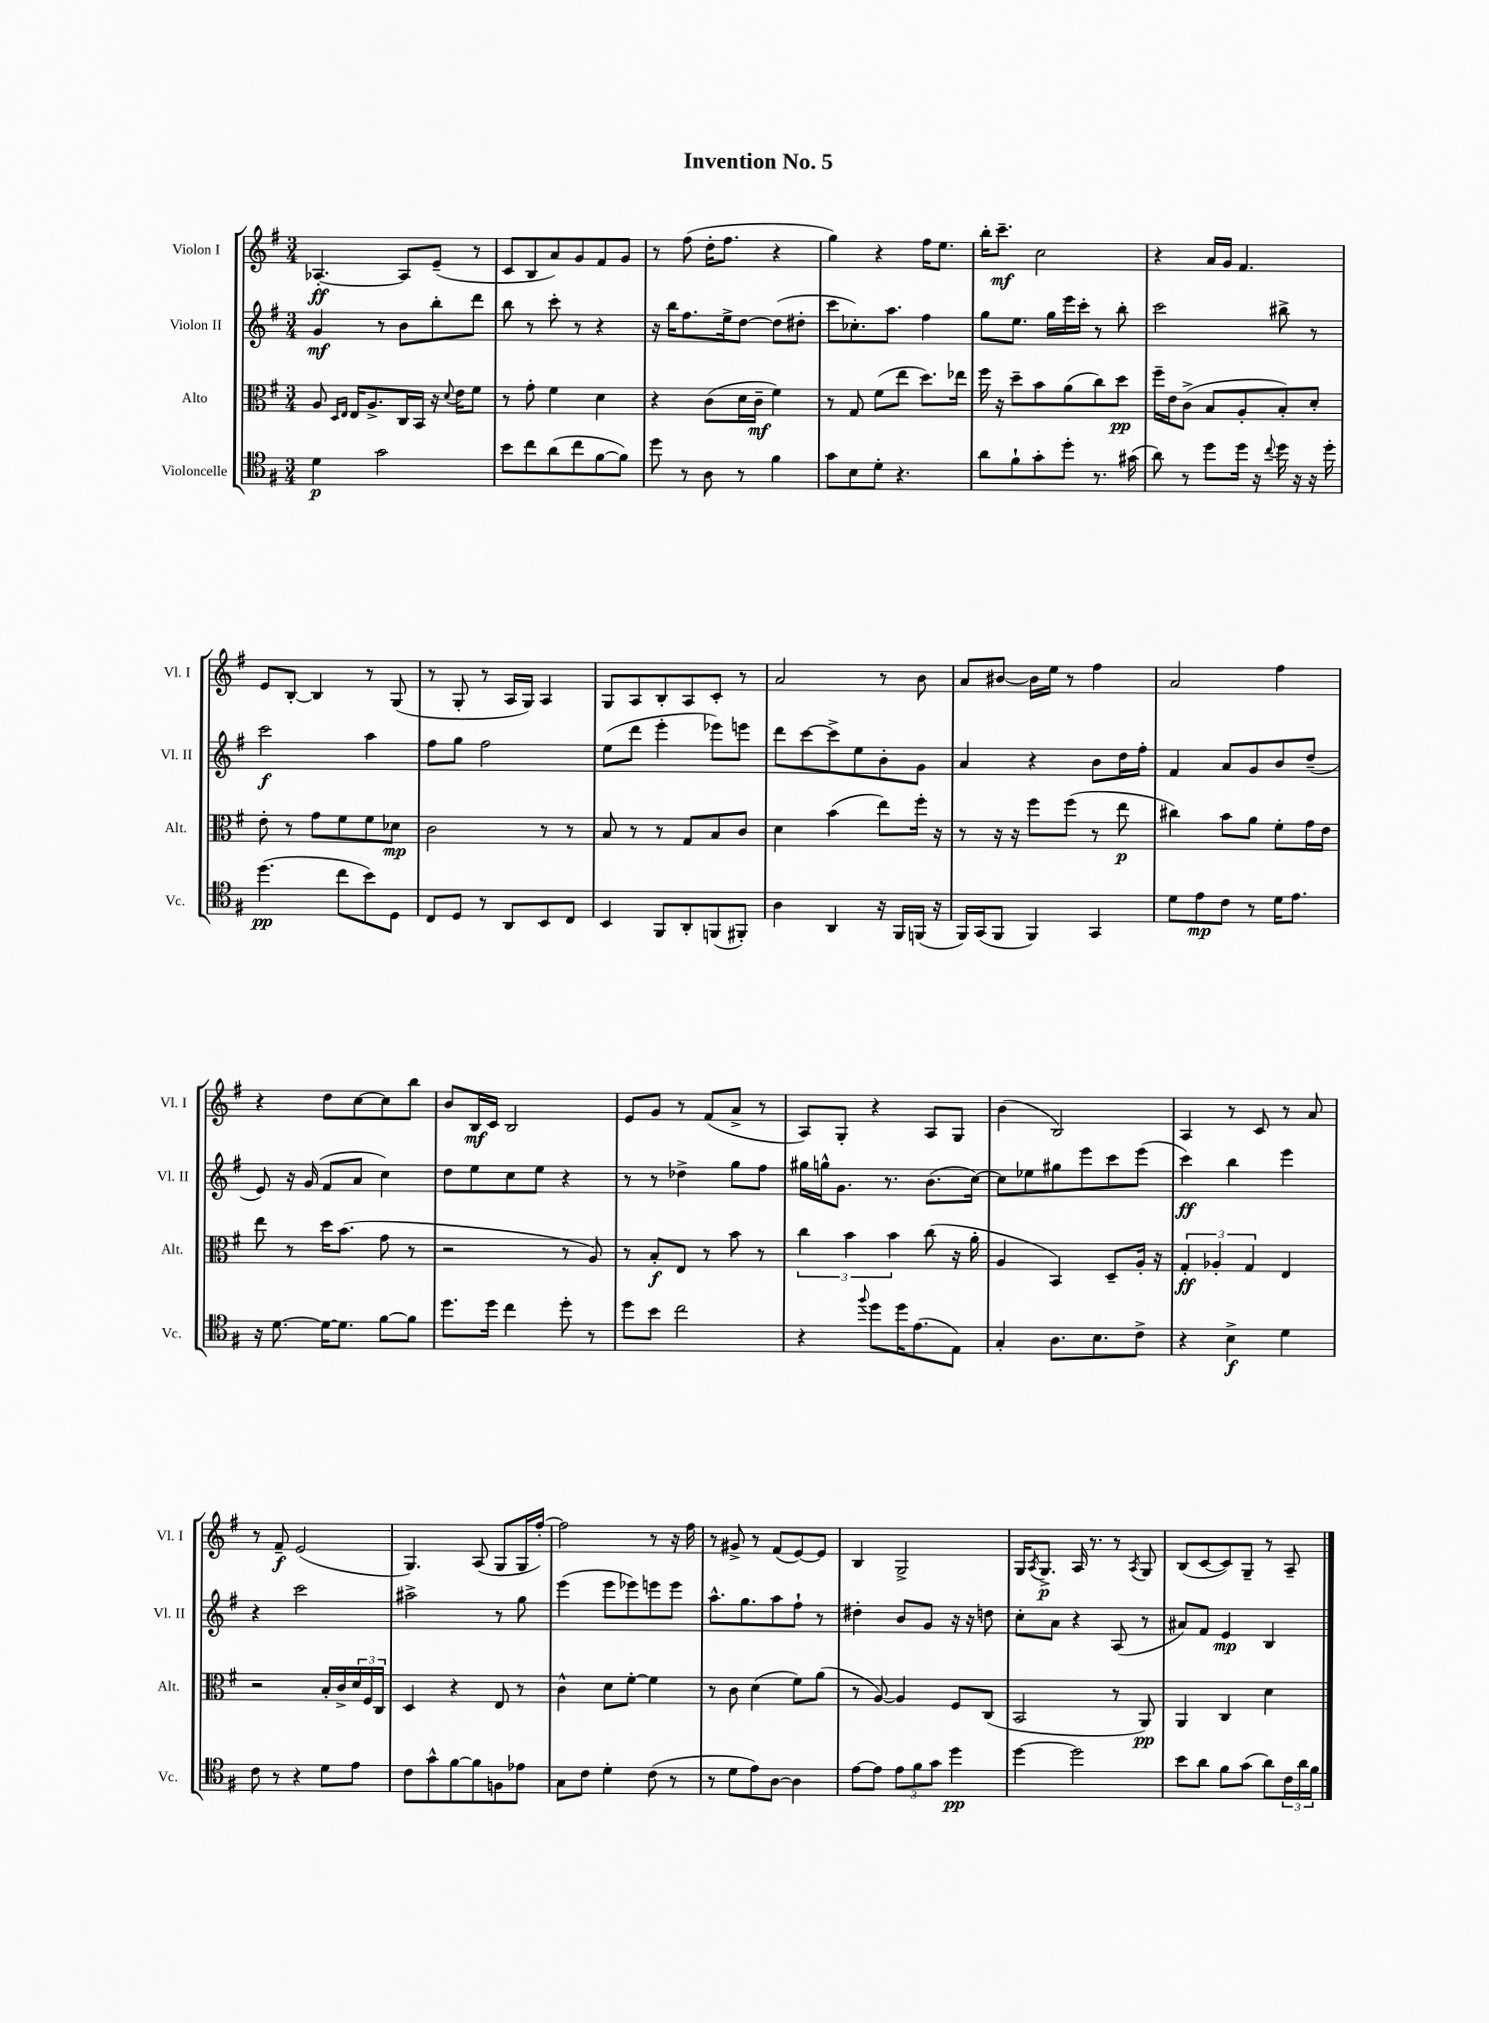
\header { title = "Invention No. 5" }
<<
\new StaffGroup <<
\new Staff = "s0" \with { instrumentName = "Violon I" shortInstrumentName = "Vl. I" } {
    \clef treble \key g \major \numericTimeSignature \time 3/4
    aes4.~-.\ff aes8 e'8--( r8 |
    c'8 b8 a'8) g'8 fis'8 g'8 |
    r8 fis''8( d''16-. fis''8. r4 |
    g''4) r4 fis''16 e''8. |
    b''16-. c'''8.--\mf c''2 |
    r4 a'16 g'16 fis'4. |
    e'8 b8~-. b4 r8 g8( |
    r8 g8-. r8 a16 g16) a4 |
    g8 a8 b8-. a8 c'8-. r8 |
    a'2 r8 b'8 |
    a'8 bis'8~ bis'16 e''16 r8 fis''4 |
    a'2 fis''4 |
    r4 d''8 c''8~ c''8 b''8 |
    b'8 b16\mf c'16 b2 |
    e'8 g'8 r8 fis'8( a'8-> r8 |
    a8) g8-. r4 a8 g8 |
    b'4( b2) |
    a4 r8 c'8 r8 a'8 |
    r8 fis'8--\f e'2( |
    g4.) a8( g8 g16 fis''16~-.) |
    fis''2 r8 r16 fis''16 |
    r8 gis'8-> r8 fis'8( e'8~) e'8 |
    b4 g2-> |
    g16 \acciaccatura { a8 } g8.->\p a16 r8. r8 \acciaccatura { a8 } g8 |
    b8( c'8~ c'8) g8-- r8 a8-- \bar "|." |
}
\new Staff = "s1" \with { instrumentName = "Violon II" shortInstrumentName = "Vl. II" } {
    \clef treble \key g \major \numericTimeSignature \time 3/4
    g'4\mf r8 b'8 b''8-. d'''8 |
    b''8 r8 c'''8-. r8 r4 |
    r16 b''16 fis''8. e''16-> d''8~ d''8( dis''8-. |
    c'''8 ces''8.-.) a''8. fis''4 |
    g''8 e''8. g''16 e'''16 c'''16-. r8 b''8-. |
    c'''2 bis''8-> r8 |
    c'''2\f a''4 |
    fis''8 g''8 fis''2 |
    e''8( d'''8 e'''4-. ees'''8) e'''8 |
    d'''8 c'''8~ c'''8-> e''8 b'8-. g'8 |
    a'4 r4 b'8 d''16 fis''16-. |
    fis'4 a'8 g'8 b'8 d''8--( |
    e'8) r16 g'16( fis'8 a'8 c''4) |
    d''8 e''8 c''8 e''8 r4 |
    r8 r8 des''4-> g''8 fis''8 |
    gis''16 g''16-^ g'8. r8. b'8.( c''16~) |
    c''8 ees''8 gis''8 e'''8 c'''8 e'''8( |
    c'''4\ff) b''4 e'''4 |
    r4 c'''2 |
    ais''2-> r8 g''8 |
    e'''4( e'''8 ees'''8) e'''8 e'''8 |
    a''8.-^ g''8. a''8 fis''8-! r8 |
    dis''4-. b'8 g'8 r16 r16 d''8 |
    c''8-. a'8 r4 a8( r8 |
    ais'8) fis'8 e'4\mp b4 \bar "|." |
}
\new Staff = "s2" \with { instrumentName = "Alto" shortInstrumentName = "Alt." } {
    \clef alto \key g \major \numericTimeSignature \time 3/4
    a8 \grace { d16 e16 } e16 a8.-> c16 b,16 r16 \appoggiatura { d'8 } e'16 fis'8 |
    r8 g'8-. fis'4 d'4 |
    r4 c'8( d'16 c'16--\mf fis'4) |
    r8 g8 fis'8( e''8 d''8.) ees''16 |
    fis''16 r16 d''8-- b'8 a'8( c''8) d''8\pp |
    fis''16-- e'16 c'8->( b8 a8-. b8-.) d'8-. |
    e'8-. r8 g'8 fis'8 fis'8 des'8\mp |
    c'2 r8 r8 |
    b8 r8 r8 g8 b8 c'8 |
    d'4 b'4( e''8) fis''16-. r16 |
    r8 r16 r16 fis''8 fis''8( r8 e''8\p |
    cis''4) b'8 a'8 fis'8-. g'16 e'16 |
    e''8 r8 d''16 b'8.( g'8 r8 |
    r2 r8 a8) |
    r8 b8-.\f e8 r8 b'8 r8 |
    \tuplet 3/2 { c''4 b'4 b'4 } c''8( r16 a'16-. |
    a4 b,4) d8-- a16-. r16 |
    \tuplet 3/2 { g4-.\ff aes4-. g4 } e4 |
    r2 b16-. c'16-> \tuplet 3/2 { d'16 fis16 c16 } |
    d4 r4 e8 r8 |
    c'4-^ d'8 fis'8~-. fis'4 |
    r8 c'8 d'4( fis'8) a'8( |
    r8 a8~) a4 fis8 c8( |
    b,2 r8 a,8\pp) |
    a,4 c4 d'4 \bar "|." |
}
\new Staff = "s3" \with { instrumentName = "Violoncelle" shortInstrumentName = "Vc." } {
    \clef tenor \key g \major \numericTimeSignature \time 3/4
    d'4\p g'2 |
    b'8 c''8 a'8( c''8 fis'8~ fis'8) |
    d''8 r8 a8 r8 fis'4 |
    g'8 b8 d'8-. r4. |
    a'8 fis'8-! g'8-. d''8-. r8. gis'16( |
    a'8) r8 d''8 d''16 r16 \appoggiatura { c''8 } d''16 r16 r16 d''16-. |
    d''4.\pp( c''8 b'8) d8 |
    c8 d8 r8 a,8 b,8 c8 |
    b,4 fis,8 a,8-. f,8( fis,8-.) |
    a4 a,4 r16 fis,16 f,16( r16 |
    fis,16) g,16( fis,8 fis,4) g,4 |
    d'8 e'8\mp c'8 r8 d'16 e'8. |
    r16 d'8.~ d'16~ d'8. fis'8~ fis'8 |
    d''8. d''16 c''4 d''8-. r8 |
    d''8 b'8 c''2 |
    r4 \appoggiatura { fis''8 } d''8 d''16 e'8.( e8) |
    g4-. a8. b8. c'8-> |
    r4 b4->\f d'4 |
    c'8 r8 r4 d'8 e'8 |
    c'8 g'8-^ fis'8~ fis'8 f8 ees'8 |
    g8 c'8 d'4-. c'8( r8 |
    r8 d'8 e'8) a8~ a4 |
    e'8~ e'8 \tuplet 3/2 { e'8 fis'8 g'8 } d''4\pp |
    d''4~ d''2 |
    b'8 a'8 fis'8 g'8( a'8) \tuplet 3/2 { c'16 a'16 fis'16 } \bar "|." |
}
>>
>>
\layout { \context { \Score \remove "Bar_number_engraver" } }
